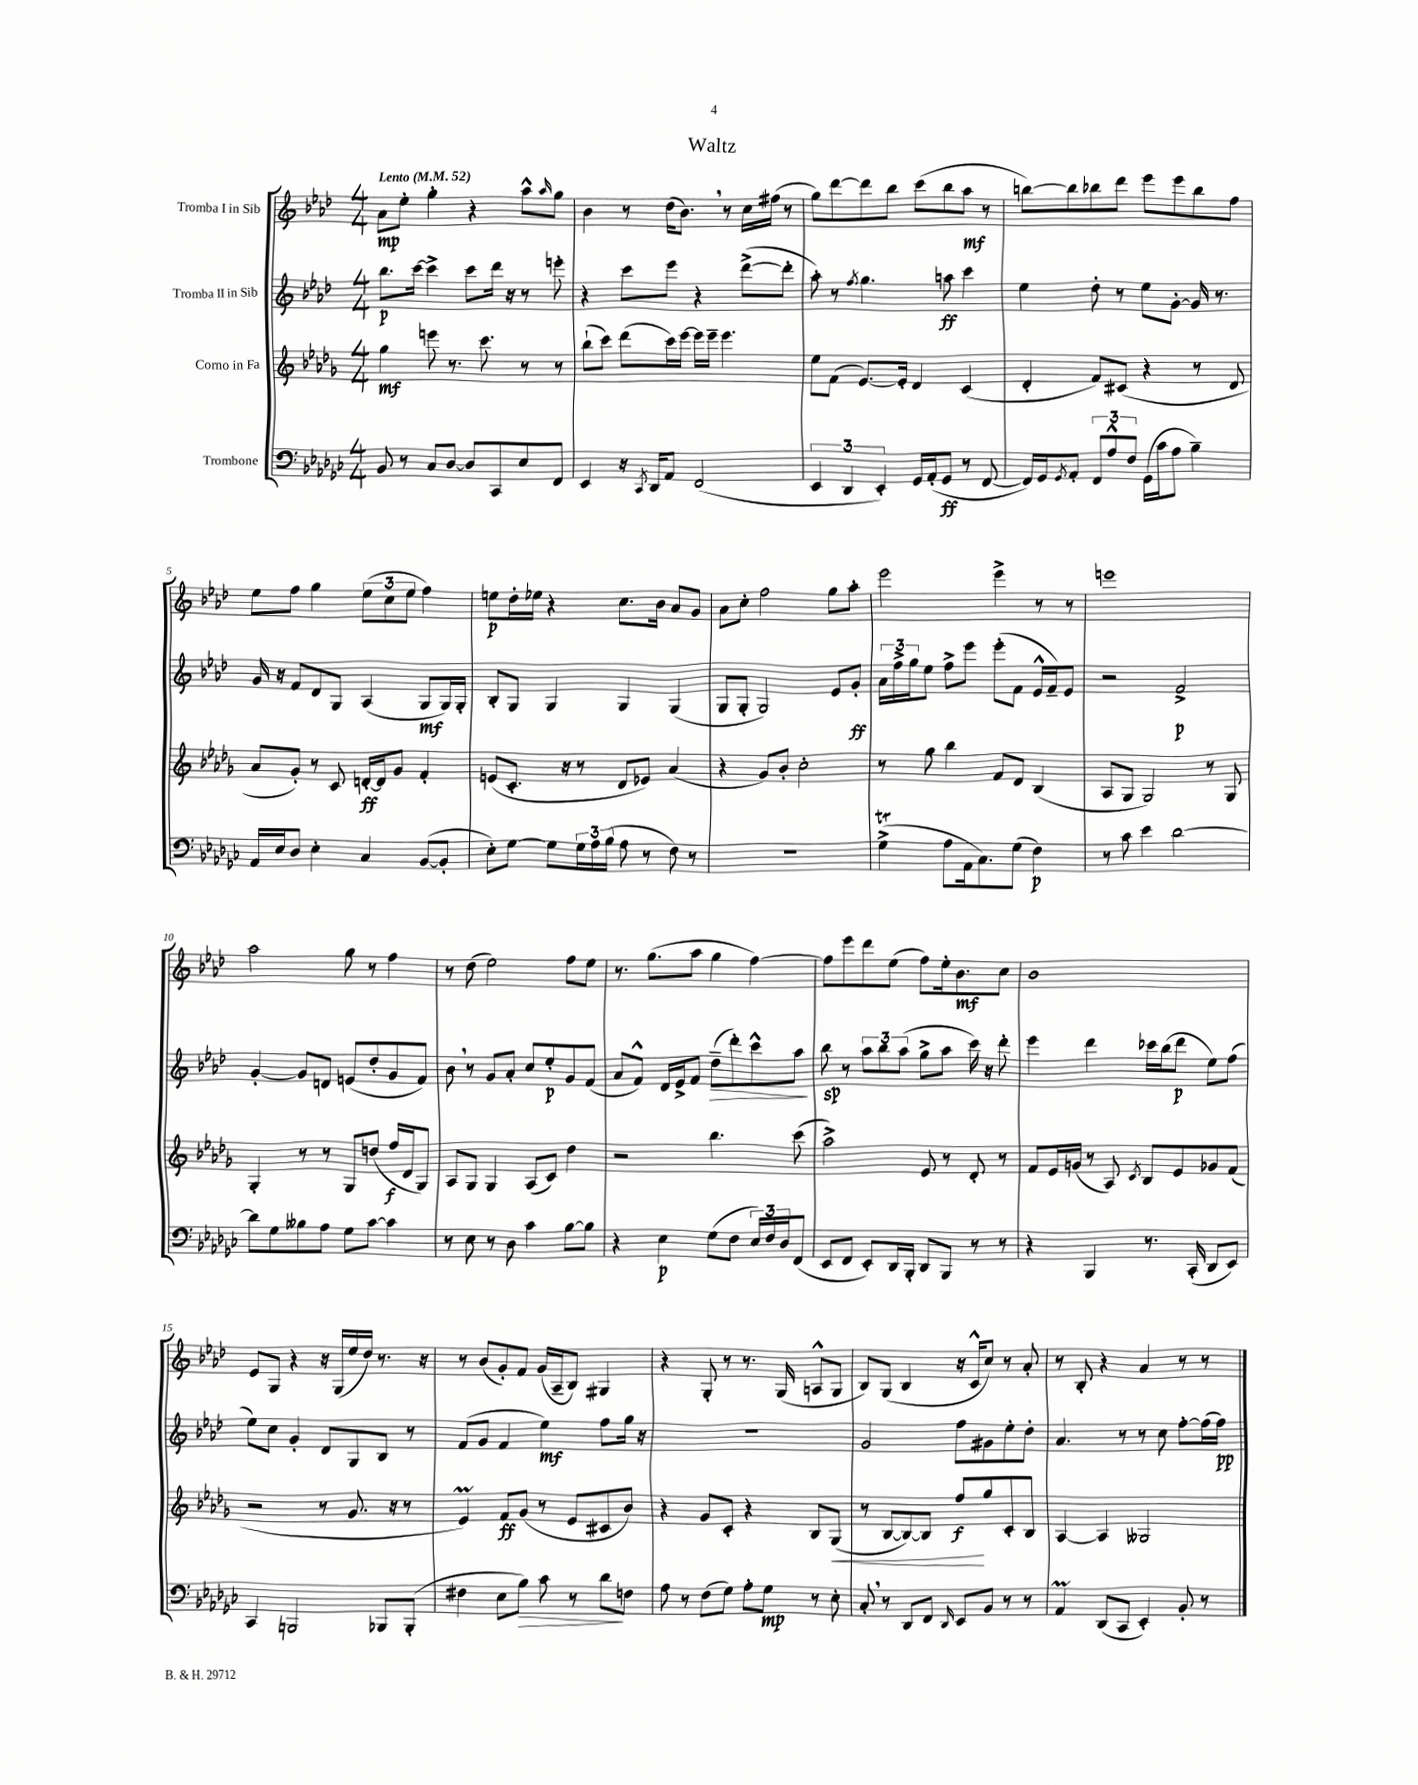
\header { title = "Waltz" }
<<
\new StaffGroup <<
\new Staff = "s0" \with { instrumentName = "Tromba I in Sib" } {
    \clef treble \key aes \major \numericTimeSignature \time 4/4 \tempo "Lento" 4 = 52
    aes'8\mp ees''8-. g''4-. r4 aes''8-^ \grace { aes''16 } g''8 |
    bes'4 r8 des''16( bes'8.) \breathe r8 c''16 fis''16( r8 |
    g''8) des'''8~ des'''8 bes''8 c'''8( bes''8 aes''8\mf r8 |
    b''8~) b''8 bes''8 des'''8 ees'''8 ees'''8 bes''8 f''8 |
    ees''8 f''8 g''4 \tuplet 3/2 { ees''8( c''8 ees''8 } f''4) |
    e''8\p des''16-. ees''16 r4 c''8. bes'16 aes'8 g'8 |
    aes'8 c''8-. f''2 g''8 aes''8-. |
    ees'''2 ees'''4-> r8 r8 |
    e'''1 |
    aes''2 g''8 r8 f''4 |
    r8 des''8( ees''2) f''8 ees''8 |
    r8. g''8.( aes''8 g''4 f''4~) |
    f''8 ees'''8 des'''8 ees''8( f''8) ees''16-. bes'8.\mf c''8 |
    bes'1 |
    ees'8 g8 r4 r16 g16( ees''16 des''16) r8. r16 |
    r8 bes'8( g'8-.) f'8 g'16( aes16-- bes8) gis4 |
    r4 g8-. r8 r8. g16( a8-^ g8 |
    bes8) g8( bes4 r16 c'16-^ c''8) r8 aes'8-. |
    r8 bes8-. r4 aes'4 r8 r8 \bar "|." |
}
\new Staff = "s1" \with { instrumentName = "Tromba II in Sib" } {
    \clef treble \key aes \major \numericTimeSignature \time 4/4
    bes''8.\p c'''16~ c'''4-> c'''8 des'''16 r16 r8 e'''8-. |
    r4 c'''8 ees'''8 r4 des'''8~->( des'''8-. |
    aes''8-.) r8 \acciaccatura { f''8 } g''4. a''8\ff c'''4 |
    ees''4 des''8-. r8 ees''8 g'8~-. g'16 r8. |
    g'16 r16 f'8 des'8 g8 aes4( g8\mf g16) g16-. |
    bes8-. g8 g4 g4 g4( |
    g8 g8-. g2) ees'8 g'8-.\ff |
    \tuplet 3/2 { aes'16 f''16-> g''16 } ees''8 f''8-> ees'''8 ees'''8-.( f'8 ees'16-^ f'16--) ees'8 |
    r2 f'2->\p |
    g'4~-. g'8 d'8 e'8( des''8-. g'8 f'8) |
    bes'8 \breathe r8 g'8 aes'8-. c''8 ees''8-.\p g'8 f'8( |
    aes'8 f'8-^) des'16 ees'16-> f'8 des''8--\>( des'''8-.) c'''8-^ aes''8\! |
    bes''8\sp r8 \tuplet 3/2 { aes''8 bes''8 aes''8( } g''8-> aes''8 c'''16) r16 des'''8-. |
    ees'''4 des'''4 ces'''16 bes''16( des'''8\p ees''8) f''8( |
    ees''8) c''8 g'4-. des'8 g8 bes8 r8 |
    f'8( g'8 f'4 ees''4\mf) f''8 g''16 r16 |
    r1 |
    g'2 f''8 gis'8 ees''8-. des''8-. |
    aes'4. r8 r8 c''8 f''8~-. f''16( f''16\pp) \bar "|." |
}
\new Staff = "s2" \with { instrumentName = "Corno in Fa" } {
    \clef treble \key des \major \numericTimeSignature \time 4/4
    ges''4\mf e'''8 r8. c'''8. r8 r8 |
    bes''8-!( c'''8) des'''8( c'''16) ees'''16~ ees'''16 ees'''16-- ees'''4. |
    ees''8 f'8( ees'8.~) ees'16-. des'4 c'4( |
    des'4-. f'8) cis'8( r4 r8 des'8 |
    aes'8 ges'8-.) r8 c'8 d'16~-.\ff d'16 ges'8 f'4-. |
    e'8( c'8.-. r16 r8 des'8 ees'8) aes'4( |
    r4 ges'8) bes'8-. c''2-. |
    r8 ges''8 bes''4 f'8 des'8 bes4( |
    aes8 ges8 ges2) r8 ges8 |
    ges4-. r8 r8 ges8 d''8( f''16\f des'16 ges8) |
    aes8 ges8 ges4 aes8( c'8) des''4 |
    r2 bes''4. c'''8( |
    aes''2->) ees'8 r8 des'8-. r8 |
    f'8 ees'16 g'16( r8 aes8) \acciaccatura { c'8 } bes8 ees'8 ges'8 f'8( |
    r2 r8 ges'8. r16 r8 |
    ees'4\prall) f'8\ff ges'8( r8 ees'8 cis'8 bes'8) |
    r4 ges'8 c'8-. r4 bes8 ges8\<( |
    r8 bes8~ bes8~) bes8 f''8\f\! ges''8 c'8-. bes8 |
    aes4~ aes4 geses2 \bar "|." |
}
\new Staff = "s3" \with { instrumentName = "Trombone" } {
    \clef bass \key ges \major \numericTimeSignature \time 4/4
    bes,8 r8 ces8 des8~ des8 ces,8 ees8 f,8 |
    ees,4 r16 \acciaccatura { ces,8 } des,16 aes,8 f,2( |
    \tuplet 3/2 { ees,4 des,4 ees,4-.) } ges,16 aes,16-.( ges,8\ff r8 f,8~ |
    f,16) ges,16 \acciaccatura { ges,8 } aes,8-. \tuplet 3/2 { f,8 aes8-^ f8 } ges,16( ces'16 aes8 bes4--) |
    aes,16 ees16 des8 ees4-. ces4 bes,8~( bes,8-. |
    ees8-.) ges8~ ges8 \tuplet 3/2 { ges16 aes16 bes16( } aes8 r8 f8) r8 |
    R1 |
    ges4->\trill( aes8 aes,16 ces8.) ges8( f4\p) |
    r8 ces'8 ees'4 des'2~ |
    des'8 ges8 beses8 aes8 ges8 ces'8~ ces'4 |
    r8 ees8 r8 des8 ces'4 bes8~ bes8 |
    r4 ees4\p ges8( f8 \tuplet 3/2 { ees16) f16 des16 } f,8( |
    ees,8 f,8 ees,8-.) des,16 bes,,16-. des,8 bes,,8 r8 r8 |
    r4 bes,,4 r8. ces,16-.( des,8 ees,8) |
    ces,4 b,,2 bes,,8 bes,,8-.( |
    fis4 ees8 bes8\>) ces'8 r8 des'8\! f8 |
    aes8 r8 f8( ges8) aes8-. ges8\mp r8 ees8-. |
    ces8-. \breathe r8 des,8 f,8 \grace { des,16 } ees,8 bes,8 r8 r8 |
    aes,4\prall des,8( ces,8 ees,4-.) bes,8-. r8 \bar "|." |
}
>>
>>
